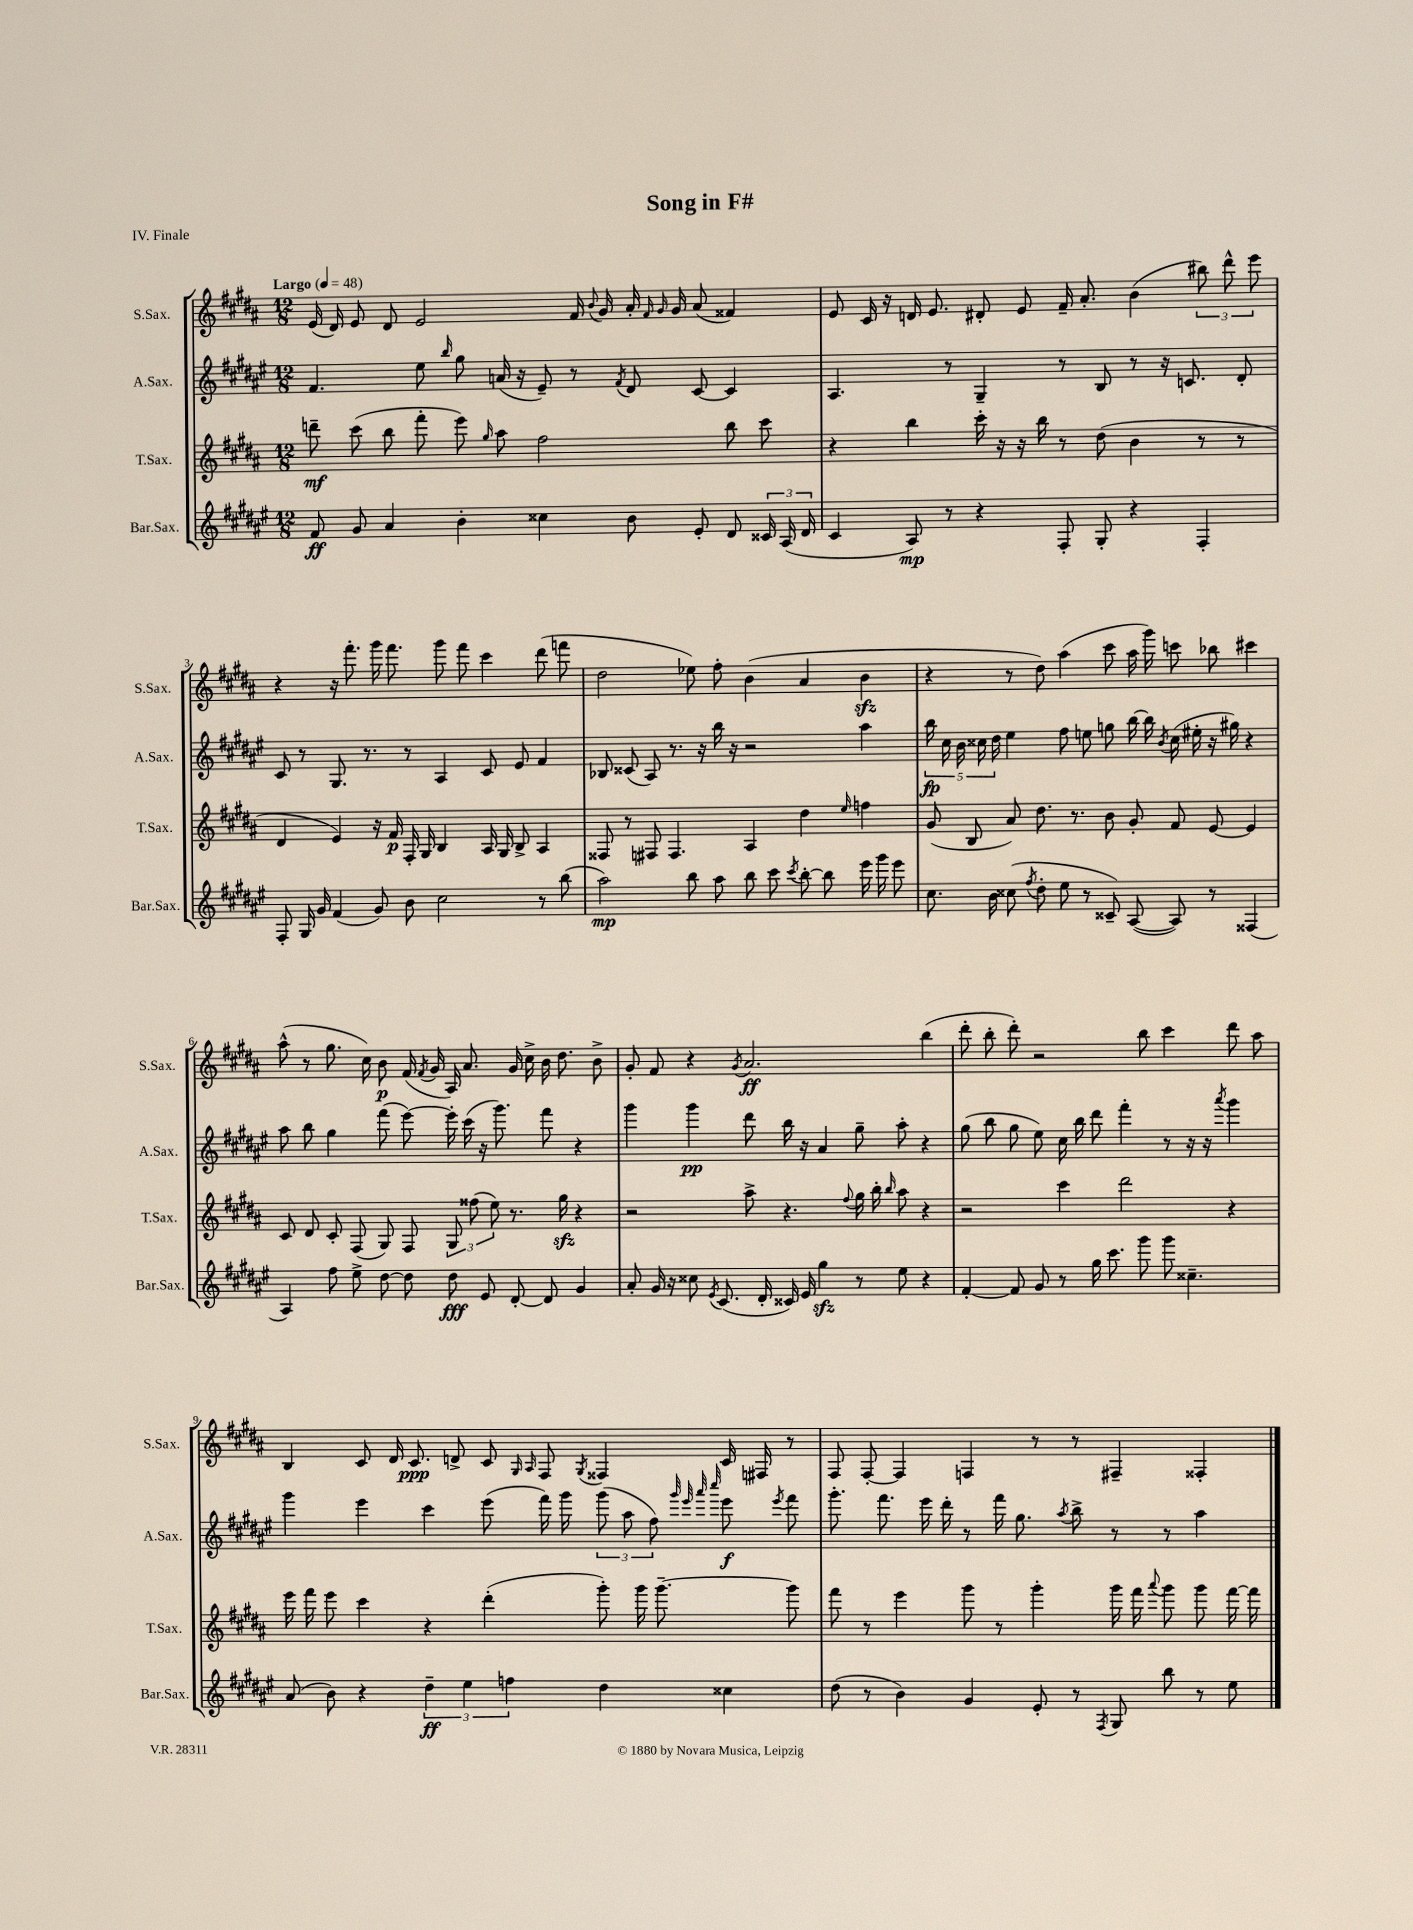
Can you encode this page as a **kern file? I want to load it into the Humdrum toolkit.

**kern	**kern	**kern	**kern
*staff4	*staff3	*staff2	*staff1
*clefG2	*clefG2	*clefG2	*clefG2
*k[f#c#g#d#a#e#]	*k[f#c#g#d#a#]	*k[f#c#g#d#a#e#]	*k[f#c#g#d#a#]
*M12/8	*M12/8	*M12/8	*M12/8
*MM48	*MM48	*MM48	*MM48
8f#	8ddd~	4.f#	(16e
.	.	.	16d#)
8g#	(8ccc#	.	8e
4a#	8bb	.	8d#
.	8fff#'	8ee#	2e
.	.	16qqbb	.
4b'	8eee)	8gg#	.
.	16qqgg#	.	.
.	8aa#	(16a	.
.	.	16r	.
4cc##	2ff#	8e#~)	.
.	.	8r	16f#
.	.	.	8qqb
.	.	.	16g#
.	.	8qf#	.
8b	.	8d#	16a#'
.	.	.	16qqf#
.	.	.	16qqg#
.	.	.	16g#
8e#'	.	[8c#	(8a#
8d#	8bb	4c#]	4f##)
24c##	8ccc#	.	.
(24A#	.	.	.
24d#	.	.	.
=	=	=	=
4c#	4r	4.A#	8e
.	.	.	16c#
.	.	.	16r
8A#)	4bb	.	16d
.	.	.	8.e
8r	.	8r	.
4r	16ccc#'	4G#~	8d#'
.	16r	.	.
.	16r	.	8e
.	16bb	.	.
8F#'	8r	8r	16f#~
.	.	.	8.a#'
8G#'	(8dd#	8B	.
4r	4b	8r	(4b
.	.	16r	.
.	.	8.c	.
4F#'	8r	.	12bb#)
.	.	.	12ddd#^^
.	8r	8d#'	.
.	.	.	12eee
=	=	=	=
8F#'	4d#	8c#	4r
16G#	.	8r	.
16g#	.	.	.
(4f#	4e)	8.G#	16r
.	.	.	8.fff#'
.	.	8.r	.
8g#)	16r	.	16ggg#
.	16f#	.	8.fff#
8b	16F#'	8r	.
.	16G#	.	.
2cc#	4B	4A#	8ggg#
.	.	.	8fff#
.	16A#	8c#	4ccc#
.	16G#	.	.
.	8B^	8e#	.
8r	4A#	4f#	(8ddd#
(8bb	.	.	8fff
=	=	=	=
2aa#)	8F##	8B-	2dd#
.	8r	(8c##	.
.	8F#	8A#)	.
.	4.F#	8.r	.
8bb	.	.	8ee-)
.	.	16r	.
8aa#	.	16bb	8ff#'
.	.	16r	.
8bb	4A#	2r	(4b
8ccc#	.	.	.
8qccc#	.	.	.
[8bb'	4dd#	.	4a#
8bb]	.	.	.
.	16qqee	.	.
16eee#	4ff	4aa#	4b
16ggg#	.	.	.
8eee#	.	.	.
=	=	=	=
8.cc#	(8g#	20bb	4r
.	.	20cc#	.
.	.	20b	.
.	8B	.	.
.	.	20cc##	.
16b	.	.	.
.	.	20dd#	.
(8cc##	8a#)	4ee#	8r
8qff#	.	.	.
8dd#'	8.dd#	.	8dd#)
8ee#	.	8ff#	(4aa#
.	8.r	.	.
8r	.	8ee	.
8c##~)	8b	8gg	8ccc#
([8A#	8g#'	[16bb	16aa#
.	.	16bb]	16ggg#)
.	.	8qb	.
8A#])	8f#	(16cc##	8ccc
.	.	16ee#'	.
8r	[8e	16r	8bb-
.	.	16gg#)	.
(4F##	4e]	4r	4ccc#
=	=	=	=
4A#)	8c#	8aa#	(8aa#^^
.	8d#	8bb	8r
8ff#	8c#'	4gg#	8.gg#
8ee#^	(8F#	.	.
.	.	.	16cc#)
[8dd#	8G#)	(8fff#	8b
8dd#]	8F#	[8eee#)	(16f#
.	.	.	8qf#
.	.	.	16g#
8dd#	12G#	16eee#']	16A#)
.	.	(16ccc#	8.a#
.	(12ff##	.	.
8e#	.	16r	.
.	12ee)	.	.
.	.	8.ggg#)	.
[8d#'	8.r	.	16g#
.	.	.	16cc#^
8d#]	.	8fff#	16b
.	16gg#	.	8.dd#
4g#	4r	4r	.
.	.	.	8b^
=	=	=	=
8a#'	2r	4ggg#	8g#'
16g#	.	.	8f#
16r	.	.	.
8cc##	.	4ggg#	4r
8qe#	.	.	.
(8.c#	.	.	.
.	.	.	8qg#
.	8aa#^	8ddd#	2.a#
16d#'	.	.	.
16c##)	4.r	16bb	.
16e#	.	16r	.
4gg#	.	4a#	.
.	8qqff#	.	.
8r	16gg#	8gg#~	.
.	16bb'	.	.
.	16qqbb	.	.
8ee#	8aa#	8aa#'	.
4r	4r	4r	(4bb
=	=	=	=
[4f#'	2r	(8gg#	8ddd#'
.	.	8bb	8bb'
8f#]	.	8gg#	8ddd#')
8g#	.	8ee#)	2r
8r	4ccc#	16cc#	.
.	.	16bb	.
16gg#	.	8ddd#	.
8.ccc#	.	.	.
.	2ddd#	4fff#'	.
8ggg#	.	.	8bb
8ggg#	.	8r	4ccc#
4.cc##~	.	16r	.
.	.	16r	.
.	.	8qaaa#	.
.	4r	4ggg#	8ddd#
.	.	.	8aa#
=	=	=	=
(8a#	16eee	4ggg#	4B
.	16fff#	.	.
8b)	8eee	.	.
4r	4ccc#	4eee#	8c#
.	.	.	16d#
.	.	.	8.c#
6dd#~	4r	4ccc#	.
.	.	.	8d^
6ee#	.	.	.
.	(4ddd#'	(8eee#	8c#
6ff	.	.	.
.	.	.	16qqG#
.	.	.	16qqA#
.	.	16fff#)	8F#
.	.	16ggg#	.
.	.	.	8qG#
4dd#	8ggg#')	(12ggg#	4F##
.	.	12aa#	.
.	16ggg#	.	.
.	.	12ff#)	.
.	[8.ggg#~	.	.
.	.	32qqggg#	.
.	.	32qqeee#	.
.	.	32qqaaa#	.
.	.	32qqcccc#	.
4cc##	.	8eee#	16c#
.	.	.	16F#
.	.	8qeee#	.
.	8ggg#]	8fff#	8r
=	=	=	=
(8dd#	8fff#	8.ggg#'	8F#
8r	8r	.	[8F#'
.	.	8.fff#	.
4b)	4eee	.	4F#]
.	.	16eee#	.
.	.	16ddd#'	.
4g#	8ggg#	8r	4F
.	8r	16fff#	.
.	.	8.gg#	.
8e#'	4ggg#'	.	8r
.	.	8qaa#	.
8r	.	8bb^	8r
8qF#	.	.	.
8G#	16ggg#	8r	4F#~
.	16fff#	.	.
.	8qqaaa#	.	.
8bb	8ggg#	8r	.
8r	8ggg#	4aa#	4F##'
8ee#	[16fff#	.	.
.	16fff#]	.	.
==	==	==	==
*-	*-	*-	*-
